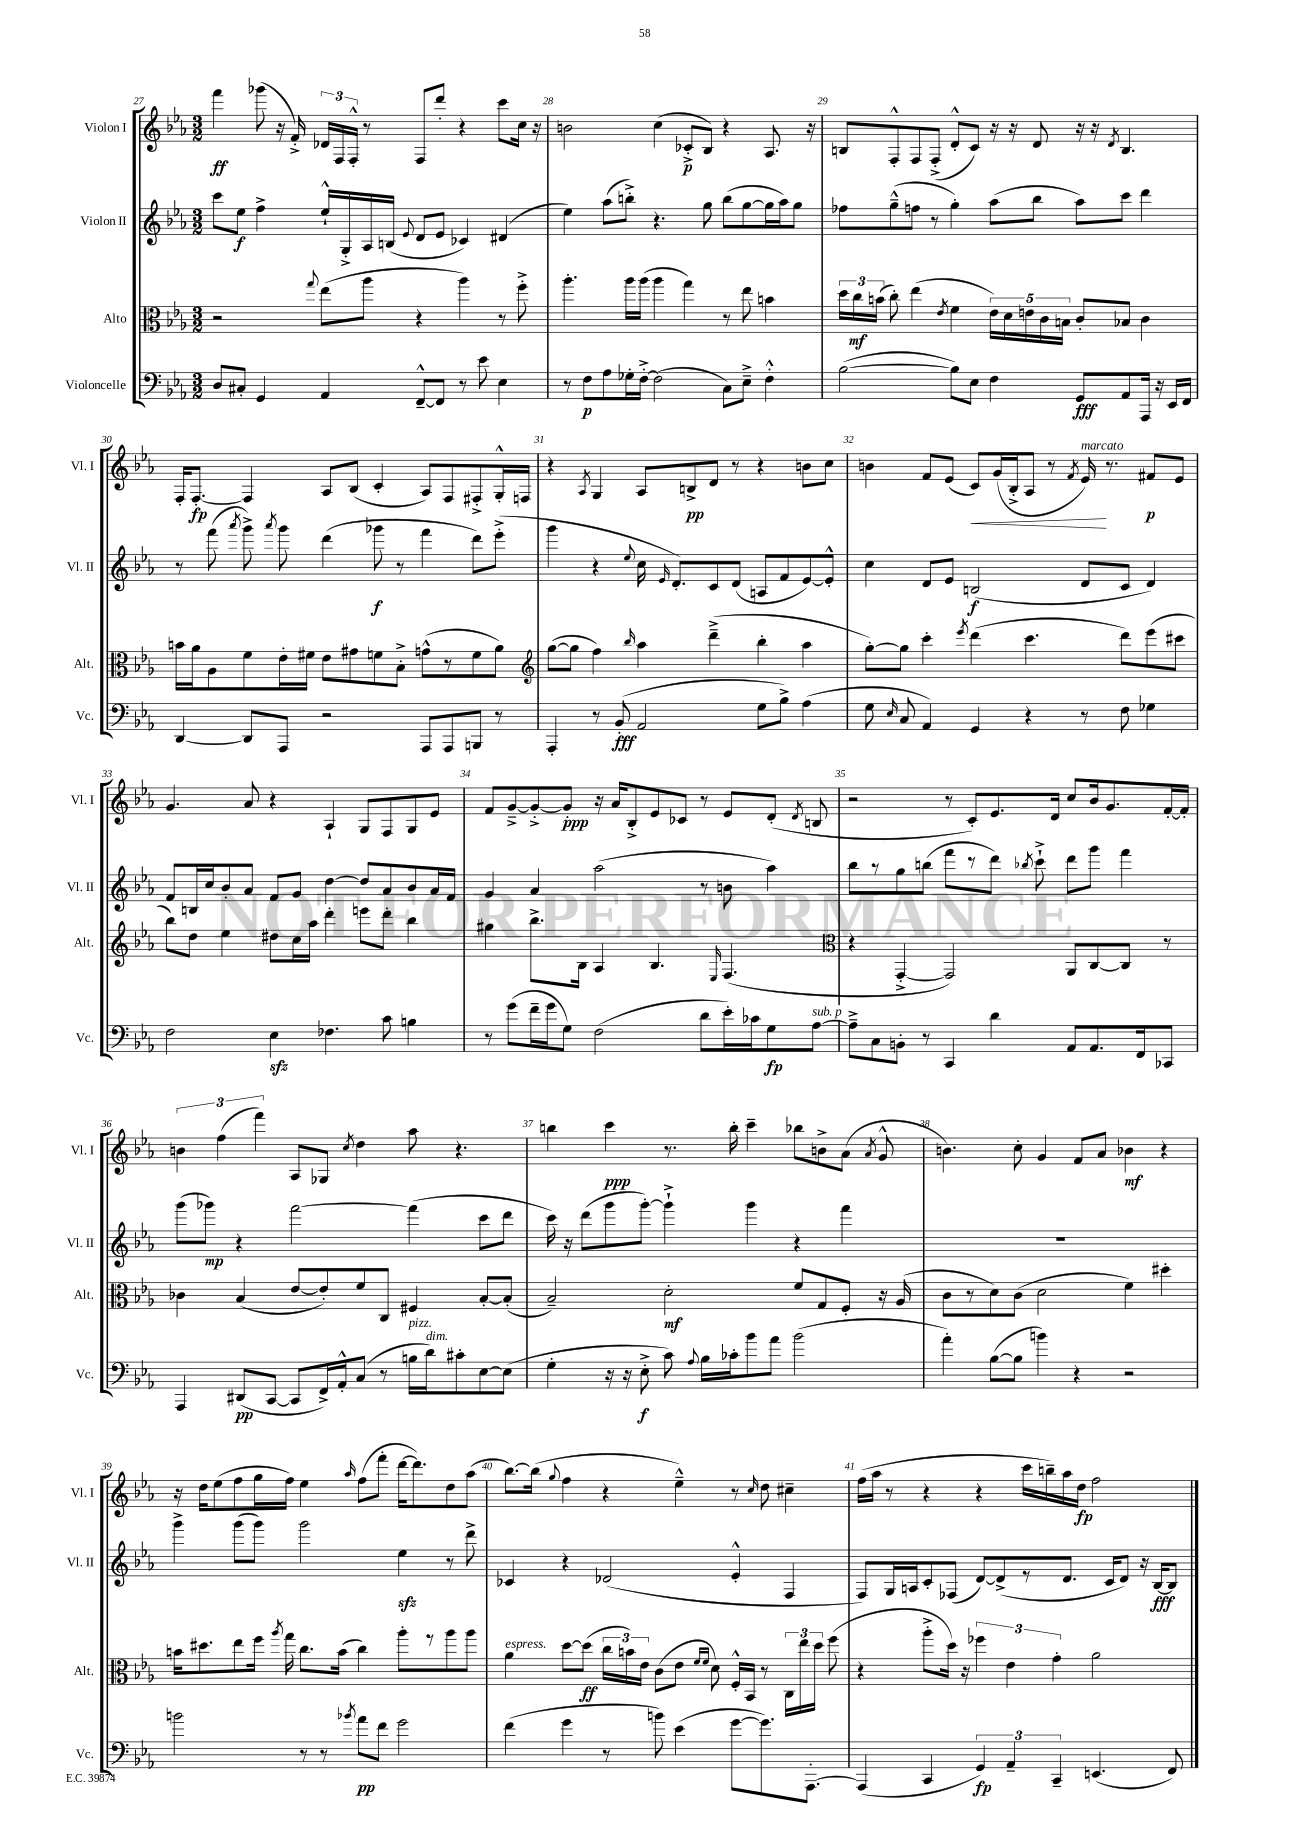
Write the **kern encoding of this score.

**kern	**dynam	**kern	**dynam	**kern	**dynam	**kern	**dynam
*part4	*part4	*part3	*part3	*part2	*part2	*part1	*part1
*staff4	*staff4	*staff3	*staff3	*staff2	*staff2	*staff1	*staff1
*I"Violoncelle	*	*I"Alto	*	*I"Violon II	*	*I"Violon I	*
*I'Vc.	*	*I'Alt.	*	*I'Vl. II	*	*I'Vl. I	*
*clefF4	*	*clefC3	*	*clefG2	*	*clefG2	*
*k[b-e-a-]	*	*k[b-e-a-]	*	*k[b-e-a-]	*	*k[b-e-a-]	*
*M3/2	*	*M3/2	*	*M3/2	*	*M3/2	*
=27	=27	=27	=27	=27	=27	=27	=27
8D/L	.	2r	.	8ccc\L	.	4fff\	ff
8C#X'/J	.	.	.	8ee-\J	f	.	.
4GG/	.	.	.	4ff^\	.	(8ggg-X\	.
.	.	.	.	.	.	16r	.
.	.	.	.	.	.	16f'^/)	.
.	.	8qqgg/	.	.	.	.	.
4AA-/	.	(8ee-\L	.	16ee-`^^/LL	.	24d-X/LL	.
.	.	.	.	.	.	24F/	.
.	.	.	.	16G'^/	.	.	.
.	.	.	.	.	.	24F'^^/JJ	.
.	.	8aa-\J	.	16A-/	.	8r	.
.	.	.	.	(16Bn/JJ	.	.	.
.	.	.	.	8qqe-/	.	.	.
[8FF~^^/L	.	4r	.	8d/L	.	8F/L	.
8FF/J]	.	.	.	8e-/J	.	8ddd'/J	.
8r	.	4aa-\)	.	4c-X/)	.	4r	.
8e-\	.	.	.	.	.	.	.
4E-\	.	8r	.	(4d#X/	.	8ccc\L	.
.	.	8ff'^\	.	.	.	16cc\Jk	.
.	.	.	.	.	.	16r	.
=28	=28	=28	=28	=28	=28	=28	=28
8r	.	4.aa-'\	.	4ee-\)	.	2bn\	.
8F\L	p	.	.	.	.	.	.
8A-\	.	.	.	(8aa-\L	.	.	.
16G-X'\L	.	16aa-\LL	.	8bbn'^\J)	.	.	.
[16F'^\JJ	.	(16aa-\JJ	.	.	.	.	.
(2F\]	.	4aa-\	.	4.r	.	(4cc\	.
.	.	4gg\)	.	.	.	8c-X'^/L	p
.	.	.	.	8gg\	.	8B-/J)	.
8C\L)	.	8r	.	(8bb\L	.	4r	.
8E-~^\J	.	8ee-\	.	[8gg\	.	.	.
4F'^^\	.	4bn\	.	16gg\L]	.	8.A-/	.
.	.	.	.	16aa-\J)	.	.	.
.	.	.	.	8gg\J	.	.	.
.	.	.	.	.	.	16r	.
=29	=29	=29	=29	=29	=29	=29	=29
([2B-\	.	24dd\LL	.	8ff-X\L	.	8Bn/L	.
.	.	24cc\	mf	.	.	.	.
.	.	(24bn\JJ	.	.	.	.	.
.	.	8cc'\)	.	(8gg~^^\	.	8F'^^/	.
.	.	(4ee-\	.	8ffn\J	.	8F/	.
.	.	.	.	8r	.	(8F'^/J	.
.	.	8qe-/	.	.	.	.	.
8B-\L])	.	4f\	.	4gg'\)	.	8d'^^/L	.
8E-\J	.	.	.	.	.	8c/J)	.
4F\	.	20e-\LL)	.	(8aa-\L	.	16r	.
.	.	20d\	.	.	.	.	.
.	.	.	.	.	.	16r	.
.	.	20en\	.	.	.	.	.
.	.	.	.	8bb-\J	.	8d/	.
.	.	20c\	.	.	.	.	.
.	.	20Bn\JJ	.	.	.	.	.
8GG/L	fff	8c'/L	.	8aa-\L)	.	16r	.
.	.	.	.	.	.	16r	.
.	.	.	.	.	.	8qd/	.
8AA-/	.	8B-X/J	.	8ccc\J	.	4.B/	.
16AAA-/Jk	.	4c\	.	4ddd\	.	.	.
16r	.	.	.	.	.	.	.
16EE-/LL	.	.	.	.	.	.	.
16FF/JJ	.	.	.	.	.	.	.
!!LO:LB:g=z
=30	=30	=30	=30	=30	=30	=30	=30
[4DD/	.	16bn\LL	.	8r	.	16F'/KL	.
.	.	16a-\J	.	.	.	[8.F'/J	fp
.	.	8A-\	.	(8fff\	.	.	.
.	.	.	.	8qaaa-/	.	.	.
8DD/L]	.	8f\	.	8ggg^\)	.	4F/]	.
.	.	.	.	8qaaa-/	.	.	.
8AAA-/J	.	16e-'\L	.	8ggg\	.	.	.
.	.	16f#X\JJ	.	.	.	.	.
2r	.	8e-\L	.	(4ddd\	.	8A-/L	.
.	.	8g#X\	.	.	.	(8B-/J	.
.	.	8fn\	.	8ggg-X\	f	4c'/	.
.	.	8B-'^\J	.	8r	.	.	.
8AAA-/L	.	(8gn^^\L	.	4fff\	.	8A-/L)	.
8AAA-/	.	8r	.	.	.	8F/	.
8BBBn/J	.	8f\	.	8ddd\L)	.	8F#X'^/	.
8r	.	8a-\J)	.	(8eee-'^\J	.	16G'^^/L	.
.	.	.	.	.	.	16Fn/JJ	.
=31	=31	=31	=31	=31	=31	=31	=31
*	*	*clefG2	*	*	*	*	*
4AAA-'/	.	([8gg\L	.	4ggg\	.	4r	.
.	.	8gg\J]	.	.	.	.	.
.	.	.	.	.	.	8qA-/	.
8r	.	4ff\)	.	4r	.	4G/	.
(8BB-'/	fff	.	.	.	.	.	.
.	.	16qqbb-/	.	8qqee-/	.	.	.
2AA-/	.	4aa-\	.	16cc\	.	8A-/L	.
.	.	.	.	16qqe-/	.	.	.
.	.	.	.	8.d'/L)	.	.	.
.	.	.	.	.	.	8Bn^/	pp
.	.	(4ddd~^\	.	8c/	.	8d/J	.
.	.	.	.	(8d/J	.	8r	.
8G\L	.	4bb-'\	.	8An/L	.	4r	.
8B-^\J)	.	.	.	8f/	.	.	.
(4A-\	.	4aa-\	.	[8e-/)	.	8bn\L	.
.	.	.	.	8e-'^^/J]	.	8cc\J	.
=32	=32	=32	=32	=32	=32	=32	=32
8G\	.	[8gg'\L)	.	4cc\	.	4bn\	.
16qqE-/	.	.	.	.	.	.	.
8C/	.	8gg\J]	.	.	.	.	.
4AA-/)	.	4ccc'\	.	8d/L	.	8f/L	.
.	.	.	.	8e-/J	.	(8e-/J	.
.	.	8qeee-/	.	.	.	.	.
!	!	!	!	!	!	!	!LO:HP:b
4GG/	.	(4ddd\	.	(2Bn/	f	8c/L)	<
.	.	.	.	.	.	(16g/L	.
.	.	.	.	.	.	16B-'^/J	.
4r	.	4.ccc\	.	.	.	8A-/J	.
.	.	.	.	.	.	8r	.
.	.	.	.	.	.	8qf/	.
!	!	!	!	!	!	!LO:TX:a:i:t=marcato	!
8r	.	.	.	8d/L	.	16e-/)	.
.	.	.	.	.	.	8.r	[
8F\	.	8ddd\L)	.	8c/J	.	.	.
4G-X\	.	(8eee-\	.	4d/)	.	8f#X/L	p
.	.	8ccc#X\J	.	.	.	8e-/J	.
!!LO:LB:g=z
=33	=33	=33	=33	=33	=33	=33	=33
2F\	.	8bb-\L)	.	8f/L	.	4.g/	.
.	.	8dd\J	.	16Bn/L	.	.	.
.	.	.	.	16cc/J	.	.	.
.	.	4ee-\	.	8b-'/	.	.	.
.	.	.	.	8a-/J	.	8a-/	.
4E-zz\	.	8dd#X\L	.	8f/L	.	4r	.
.	.	16cc\L	.	8g/J	.	.	.
.	.	16aa-\JJ	.	.	.	.	.
4.F-X\	.	4ddd'\	.	[4dd\	.	4A-`/	.
.	.	8eeen\L	.	8dd/L]	.	8G/L	.
8c\	.	8ddd'\J	.	8a-/	.	8F/	.
4Bn\	.	4bb-\	.	8b-/	.	8G/	.
.	.	.	.	16a-/L	.	8e-/J	.
.	.	.	.	16f/JJ	.	.	.
=34	=34	=34	=34	=34	=34	=34	=34
8r	.	4gg#X\	.	4g/	.	8f/L	.
(8g\L	.	.	.	.	.	[8g~^/	.
16f~\L	.	8.bb-^\L	.	4a-/	.	8g'^/_	.
16g\J	.	.	.	.	.	.	.
8G\J)	.	.	.	.	.	8g'/J]	ppp
.	.	16B-\Jk	.	.	.	.	.
(2F\	.	4A-/	.	(2aa-\	.	16r	.
.	.	.	.	.	.	16a-/KL	.
.	.	.	.	.	.	8B-'^/	.
.	.	4.B-/	.	.	.	8e-/	.
.	.	.	.	.	.	8c-X/J	.
8d\L	.	.	.	8r	.	8r	.
.	.	16qqE-/	.	.	.	.	.
16e-'\L)	.	(4.F/	.	8bn\	.	8e-/L	.
16c-X\J	.	.	.	.	.	.	.
8G\	fp	.	.	4aa-\)	.	(8d'/J	.
.	.	.	.	.	.	8qd/	.
!LO:TX:a:i:t=sub. p	!	!	!	!	!	!	!
[8A-\J	.	.	.	.	.	8Bn/	.
=35	=35	=35	=35	=35	=35	=35	=35
*	*	*clefC3	*	*	*	*	*
8A-~^\L]	.	4r	.	8bb-\L	.	2r	.
8C\	.	.	.	8r	.	.	.
8BBn'\J	.	[4GG'^/	.	8gg\	.	.	.
8r	.	.	.	(8bbn\J	.	.	.
4CC/	.	2GG/])	.	8fff\L	.	8r	.
.	.	.	.	8r	.	8c'/L)	.
4d\	.	.	.	8ddd\J)	.	8.e-/	.
.	.	.	.	8qbb-X/	.	.	.
.	.	.	.	8ccc`^\	.	.	.
.	.	.	.	.	.	16d/Jk	.
8AA-/L	.	8AA-/L	.	8ddd\L	.	8cc/L	.
8.AA-/	.	[8C/	.	8ggg\J	.	16b-/k	.
.	.	.	.	.	.	8.g/	.
.	.	8C/J]	.	4fff\	.	.	.
16FF/k	.	.	.	.	.	.	.
8CC-X/J	.	8r	.	.	.	[16f'/L	.
.	.	.	.	.	.	16f'/JJ]	.
!!LO:LB:g=z
=36	=36	=36	=36	=36	=36	=36	=36
4AAA-/	.	4c-X\	.	(8ggg\L	.	6bn\	.
.	.	.	.	8ggg-X\J)	mp	.	.
.	.	.	.	.	.	(6ff\	.
(8DD#X/L	pp	(4B-/	.	4r	.	.	.
.	.	.	.	.	.	6fff\)	.
[8CC/J	.	.	.	.	.	.	.
8CC/L]	.	[8e-/L	.	[2fff\	.	8A-/L	.
16FF^/L)	.	8e-'/])	.	.	.	8G-X/J	.
16AA-'^^/J	.	.	.	.	.	.	.
.	.	.	.	.	.	8qcc/	.
(8C/J	.	8f/	.	.	.	4dd\	.
8r	.	8C/J	.	.	.	.	.
!LO:TX:a:i:t=pizz.	!	!	!	!	!	!	!
16Bn\LL	.	4F#X/	.	(4fff\]	.	8aa-\	.
!LO:TX:a:i:t=dim.	!	!	!	!	!	!	!
16d\J)	.	.	.	.	.	.	.
8c#X'\	.	.	.	.	.	4.r	.
[8E-\	.	[8B-'/L	.	8ccc\L	.	.	.
(8E-\J]	.	(8B-'/J]	.	8ddd\J	.	.	.
=37	=37	=37	=37	=37	=37	=37	=37
4G'\	.	2B-~/)	.	16ccc\)	.	4bbn\	.
.	.	.	.	16r	.	.	.
.	.	.	.	(8ddd\L	.	.	.
16r	.	.	.	8ggg\	.	4ccc\	ppp
16r	.	.	.	.	.	.	.
8E-'^\	f	.	.	[8ggg'\J)	.	.	.
8c\)	.	2d'\	mf	4ggg`^\]	.	8.r	.
8qqA-/	.	.	.	.	.	.	.
16B-\LL	.	.	.	.	.	.	.
16c-X'\J	.	.	.	.	.	16bb'\	.
8b-\	.	.	.	4ggg\	.	4ccc~\	.
8a-\J	.	.	.	.	.	.	.
(2b-\	.	8f/L	.	4r	.	8bb-X\L	.
.	.	8G/	.	.	.	8bn^\	.
.	.	8F'/J	.	4fff\	.	(8a-\J	.
.	.	.	.	.	.	8qa-/	.
.	.	16r	.	.	.	8g^^/	.
.	.	(16A-/	.	.	.	.	.
=38	=38	=38	=38	=38	=38	=38	=38
4a-'\)	.	8c\L	.	1.r	.	4.bn\)	.
.	.	8r	.	.	.	.	.
([8B-\L	.	8d\)	.	.	.	.	.
8B-\J]	.	(8c\J	.	.	.	8cc'\	.
4bn\)	.	2d\	.	.	.	4g/	.
4r	.	.	.	.	.	8f/L	.
.	.	.	.	.	.	8a-/J	.
2r	.	4f\)	.	.	.	4b-X\	mf
.	.	4dd#X'\	.	.	.	4r	.
!!LO:LB:g=z
=39	=39	=39	=39	=39	=39	=39	=39
2bn\	.	16bn\KL	.	4ggg^\	.	16r	.
.	.	8.dd#X\	.	.	.	16dd\KL	.
.	.	.	.	.	.	(8ee-\	.
.	.	8ee-\	.	(8ggg\L	.	8ff\	.
.	.	16ff\Jk	.	8ggg\J)	.	16gg\L	.
.	.	8qaa-/	.	.	.	.	.
.	.	16gg\	.	.	.	16ff\JJ)	.
8r	.	8.cc\L	.	2ggg\	.	4ee-\	.
8r	.	.	.	.	.	.	.
.	.	(16b\Jk	.	.	.	.	.
8qb-X/	.	.	.	.	.	16qqaa-/	.
8a-\L	pp	4cc\)	.	.	.	(8ff\L	.
8f\J	.	.	.	.	.	8fff'\J	.
2g\	.	8aa-'\L	.	4ee-zz\	.	[16ddd\KL	.
.	.	.	.	.	.	8.ddd\])	.
.	.	8r	.	.	.	.	.
.	.	8aa-\	.	8r	.	8dd\	.
.	.	8aa-\J	.	8ddd^\	.	(8aa-\J	.
=40	=40	=40	=40	=40	=40	=40	=40
!	!	!LO:TX:a:i:t=espress.	!	!	!	!	!
(4f\	.	4a-\	.	4c-X/	.	[8.bb-\L)	.
.	.	.	.	.	.	(16bb-\Jk]	.
.	.	.	.	.	.	8qqgg/	.
4g\	.	[8dd\L	.	4r	.	4ff\	.
.	.	(8dd\J]	ff	.	.	.	.
8r	.	24cc\LL	.	(2d-X/	.	4r	.
.	.	24bn\)	.	.	.	.	.
.	.	24e-\JJ	.	.	.	.	.
8bn\)	.	(8c\L	.	.	.	.	.
(4e-\	.	8e-\J	.	.	.	4ee-~^^\)	.
.	.	16qqf/LL	.	.	.	.	.
.	.	16qqf/JJ	.	.	.	.	.
.	.	8d\)	.	.	.	.	.
[8g\L	.	16F'^^/LL	.	4e-'^^/	.	8r	.
.	.	16BB-/JJ	.	.	.	.	.
.	.	.	.	.	.	16qqcc/	.
8.g\])	.	8r	.	.	.	8dd\	.
.	.	24C\LL	.	4F/	.	4cc#X~\	.
.	.	24ee-\	.	.	.	.	.
[8.AAA-'\J	.	.	.	.	.	.	.
.	.	24dd\JJ	.	.	.	.	.
.	.	(8ff\	.	.	.	.	.
=41	=41	=41	=41	=41	=41	=41	=41
(4AAA-/]	.	4r	.	8F/L)	.	(16ff\LL	.
.	.	.	.	.	.	16aa-\JJ	.
.	.	.	.	16G/L	.	8r	.
.	.	.	.	16An/J	.	.	.
4CC/	.	8aa-'^\L	.	8c'/	.	4r	.
.	.	16dd\Jk)	.	(8F-X/J	.	.	.
.	.	16r	.	.	.	.	.
6GG/)	fp	6ff-X\	.	[8d/L)	.	4r	.
.	.	.	.	(8d^/]	.	.	.
6AA-~/	.	6e-\	.	.	.	.	.
.	.	.	.	8r	.	16ccc\LL	.
.	.	.	.	.	.	16bbn~\)	.
6CC~/	.	6g'\	.	.	.	.	.
.	.	.	.	8.d/J	.	16aa-\	.
.	.	.	.	.	.	16dd\JJ	fp
(4.EEn/	.	2a-\	.	.	.	2ff\	.
.	.	.	.	16c/KL	.	.	.
.	.	.	.	8d/J)	.	.	.
.	.	.	.	16r	.	.	.
.	.	.	.	[16B-/KL	fff	.	.
8FF/)	.	.	.	8B-/J]	.	.	.
==	==	==	==	==	==	==	==
*-	*-	*-	*-	*-	*-	*-	*-
